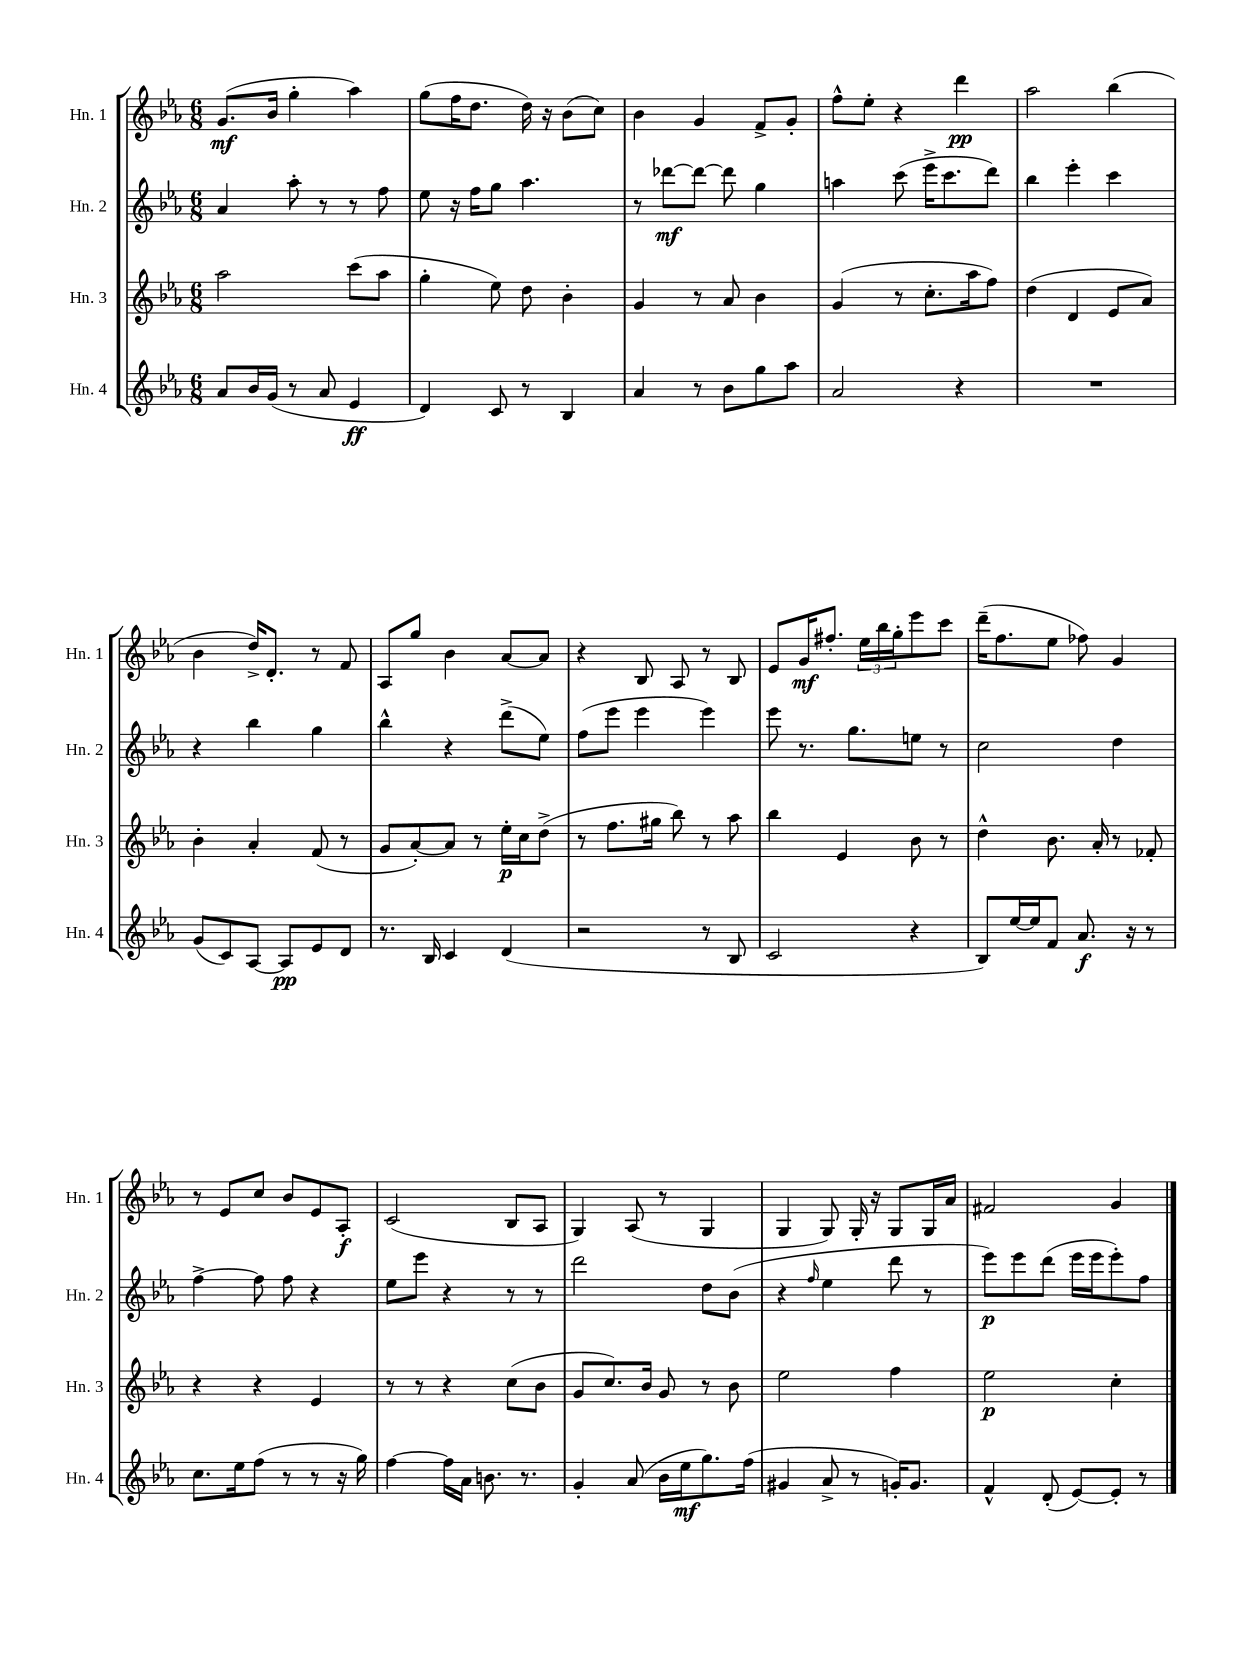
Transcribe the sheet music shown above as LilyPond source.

<<
\new StaffGroup <<
\new Staff = "s0" \with { instrumentName = "Hn. 1" shortInstrumentName = "Hn. 1" } {
    \clef treble \key ees \major \numericTimeSignature \time 6/8
    g'8.\mf( bes'16 g''4-. aes''4) |
    g''8( f''16 d''8. d''16) r16 bes'8( c''8) |
    bes'4 g'4 f'8-> g'8-. |
    f''8-^ ees''8-. r4 d'''4\pp |
    aes''2 bes''4( |
    bes'4 d''16->) d'8.-. r8 f'8 |
    aes8 g''8 bes'4 aes'8~ aes'8 |
    r4 bes8 aes8 r8 bes8 |
    ees'8 g'16\mf fis''8.-. \tuplet 3/2 { ees''16 bes''16 g''16-. } ees'''8 c'''8 |
    d'''16--( f''8. ees''8 fes''8) g'4 |
    r8 ees'8 c''8 bes'8 ees'8 aes8-.\f |
    c'2( bes8 aes8 |
    g4) aes8( r8 g4 |
    g4 g8) g16-. r16 g8 g16 aes'16 |
    fis'2 g'4 \bar "|." |
}
\new Staff = "s1" \with { instrumentName = "Hn. 2" shortInstrumentName = "Hn. 2" } {
    \clef treble \key ees \major \numericTimeSignature \time 6/8
    aes'4 aes''8-. r8 r8 f''8 |
    ees''8 r16 f''16 g''8 aes''4. |
    r8 des'''8~\mf des'''8~ des'''8 g''4 |
    a''4 c'''8( ees'''16-> c'''8. d'''8) |
    bes''4 ees'''4-. c'''4 |
    r4 bes''4 g''4 |
    bes''4-^ r4 d'''8->( ees''8) |
    f''8( ees'''8 ees'''4 ees'''4) |
    ees'''8 r8. g''8. e''8 r8 |
    c''2 d''4 |
    f''4~-> f''8 f''8 r4 |
    ees''8 ees'''8 r4 r8 r8 |
    d'''2 d''8 bes'8( |
    r4 \grace { f''16 } ees''4 d'''8 r8 |
    ees'''8\p) ees'''8 d'''8( ees'''16 ees'''16 ees'''8-.) f''8 \bar "|." |
}
\new Staff = "s2" \with { instrumentName = "Hn. 3" shortInstrumentName = "Hn. 3" } {
    \clef treble \key ees \major \numericTimeSignature \time 6/8
    aes''2 c'''8( aes''8 |
    g''4-. ees''8) d''8 bes'4-. |
    g'4 r8 aes'8 bes'4 |
    g'4( r8 c''8.-. aes''16 f''8) |
    d''4( d'4 ees'8 aes'8) |
    bes'4-. aes'4-. f'8( r8 |
    g'8 aes'8~-.) aes'8 r8 ees''16-.\p c''16 d''8->( |
    r8 f''8. gis''16 bes''8) r8 aes''8 |
    bes''4 ees'4 bes'8 r8 |
    d''4-^ bes'8. aes'16-. r8 fes'8-. |
    r4 r4 ees'4 |
    r8 r8 r4 c''8( bes'8 |
    g'8 c''8.) bes'16 g'8 r8 bes'8 |
    ees''2 f''4 |
    ees''2\p c''4-. \bar "|." |
}
\new Staff = "s3" \with { instrumentName = "Hn. 4" shortInstrumentName = "Hn. 4" } {
    \clef treble \key ees \major \numericTimeSignature \time 6/8
    aes'8 bes'16 g'16( r8 aes'8 ees'4\ff |
    d'4) c'8 r8 bes4 |
    aes'4 r8 bes'8 g''8 aes''8 |
    aes'2 r4 |
    R2. |
    g'8( c'8) aes8~ aes8\pp ees'8 d'8 |
    r8. bes16 c'4 d'4( |
    r2 r8 bes8 |
    c'2 r4 |
    bes8) ees''16~ ees''16 f'8 aes'8.\f r16 r8 |
    c''8. ees''16 f''8( r8 r8 r16 g''16) |
    f''4~ f''16 aes'16 b'8. r8. |
    g'4-. aes'8( bes'16 ees''16\mf g''8.) f''16( |
    gis'4 aes'8-> r8 g'16-.) g'8. |
    f'4-^ d'8-.( ees'8~) ees'8-. r8 \bar "|." |
}
>>
>>
\layout { \context { \Score \remove "Bar_number_engraver" } }
